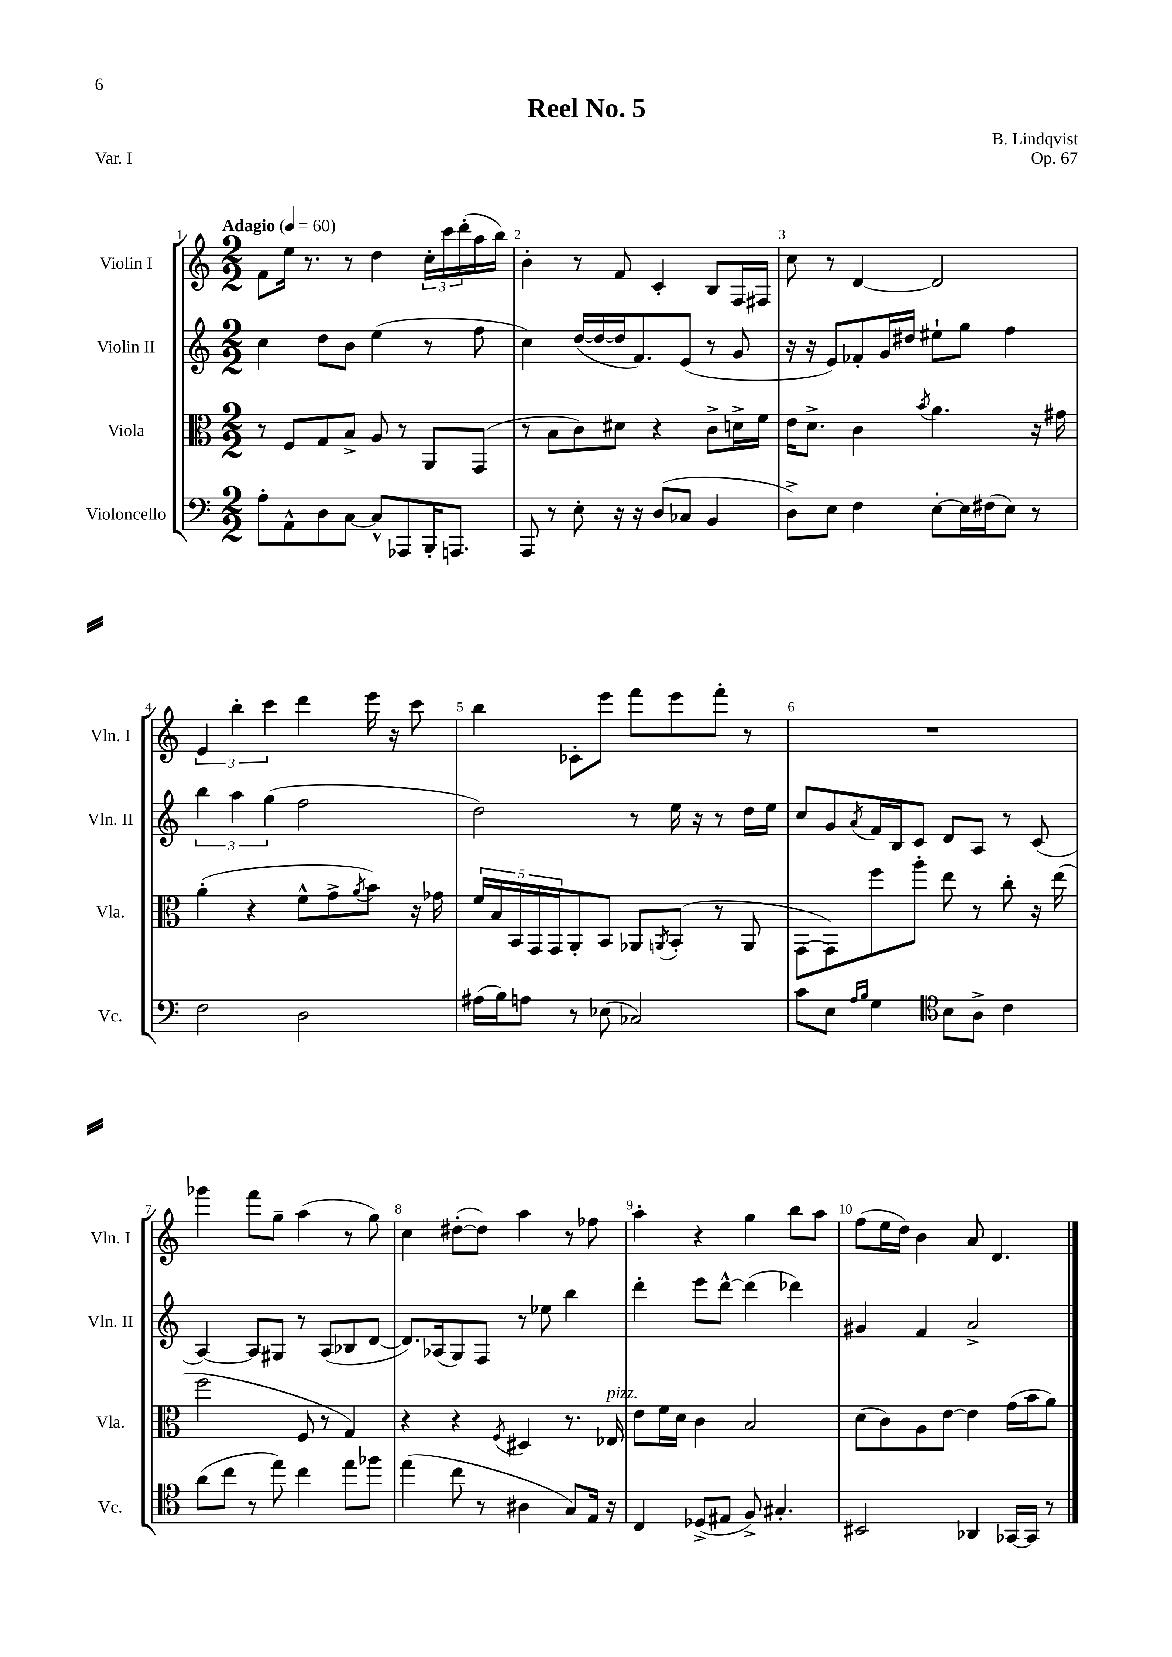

**kern	**kern	**kern	**kern
*staff4	*staff3	*staff2	*staff1
*clefF4	*clefC3	*clefG2	*clefG2
*k[]	*k[]	*k[]	*k[]
*M2/2	*M2/2	*M2/2	*M2/2
*MM60	*MM60	*MM60	*MM60
8A'	8r	4cc	8f
8AA^^	8F	.	16ee
.	.	.	8.r
8D	8G	8dd	.
[8C	8B^	8b	8r
8C^^]	8A	(4ee	4dd
8AAA-	8r	.	.
16BBB'	8AA	8r	24cc'
.	.	.	24ccc
8.AAA	.	.	.
.	.	.	(24ddd'
.	(8GG	8ff	16aa
.	.	.	16bb)
=	=	=	=
8AAA	8r	4cc)	4b'
8r	8B	.	.
8E'	8c)	([16dd	8r
.	.	16dd_	.
16r	8d#	16dd]	8f
16r	.	8.f)	.
(8D	4r	.	4c'
8C-	.	(8e	.
4BB	8c^	8r	8B
.	16d^	8g	16F
.	16f	.	16F#
=	=	=	=
8D^)	16e	16r	8cc
.	8.d^	16r	.
8E	.	8e)	8r
4F	4c	8f-'	[4d
.	.	16g	.
.	.	16dd#	.
.	8qb	.	.
[8E'	4.a	8ee#`	2d]
16E]	.	8gg	.
(16F#	.	.	.
8E)	.	4ff	.
8r	16r	.	.
.	16g#	.	.
=	=	=	=
2F	(4a'	6bb	6e
.	.	6aa	6bb'
.	4r	.	.
.	.	(6gg	6ccc
2D	8f^^	2ff	4ddd
.	8g^	.	.
.	8qa	.	.
.	8b)	.	16eee
.	.	.	16r
.	16r	.	8ccc
.	16g-	.	.
=	=	=	=
(16A#	20f	2dd)	4bb
.	20B	.	.
16B)	.	.	.
.	20BB	.	.
8A	.	.	.
.	20GG	.	.
.	20GG	.	.
8r	8AA'	.	8c-'
(8E-	8BB	.	8eee
2C-)	8AA-	8r	8fff
.	8qAA	.	.
.	(8BB'	16ee	8eee
.	.	16r	.
.	8r	8r	8fff'
.	8AA	16dd	8r
.	.	16ee	.
=	=	=	=
8c	[8GG	8cc	1r
8E	8GG])	8g	.
16qqA	.	.	.
16qqB	.	8qa	.
4G	8ff	16f	.
.	.	16B	.
.	8aa'	8c	.
*clefC4	*	*	*
8B	8ee	8d	.
8A^	8r	8A	.
4c	8cc'	8r	.
.	16r	(8c	.
.	(16ee	.	.
=	=	=	=
(8a	2ff	[4A)	4ggg-
8cc	.	.	.
8r	.	8A]	8fff
8ee)	.	8G#	8gg~
4cc	8F	8r	(4aa
.	8r	(8A	.
8ee	4G)	8B-	8r
8ff-	.	[8d	8gg)
=	=	=	=
(4ee	4r	8.d])	4cc
.	.	(16A-	.
8cc	4r	8G)	([8dd#'
8r	.	8F	8dd#])
.	8qF	.	.
4A#	4D#	8r	4aa
.	.	8ee-	.
8G)	8.r	4bb	8r
16E	.	.	8ff-
16r	16E-	.	.
=	=	=	=
4C	8e	4ddd'	4aa'
.	16f	.	.
.	16d	.	.
(8D-^	4c	8eee	4r
8E#	.	[8ddd^^	.
8F^)	2B	(4ddd]	4gg
4.G#'	.	.	.
.	.	4ddd-)	8bb
.	.	.	8aa
=	=	=	=
2BB#	(8d	4g#	(8ff
.	8c)	.	16ee
.	.	.	16dd)
.	8A	4f	4b
.	[8e	.	.
4AA-	4e]	2a^	8a
.	.	.	4.d
[16GG-	(16g	.	.
16GG-]	16b	.	.
8r	8a)	.	.
==	==	==	==
*-	*-	*-	*-
